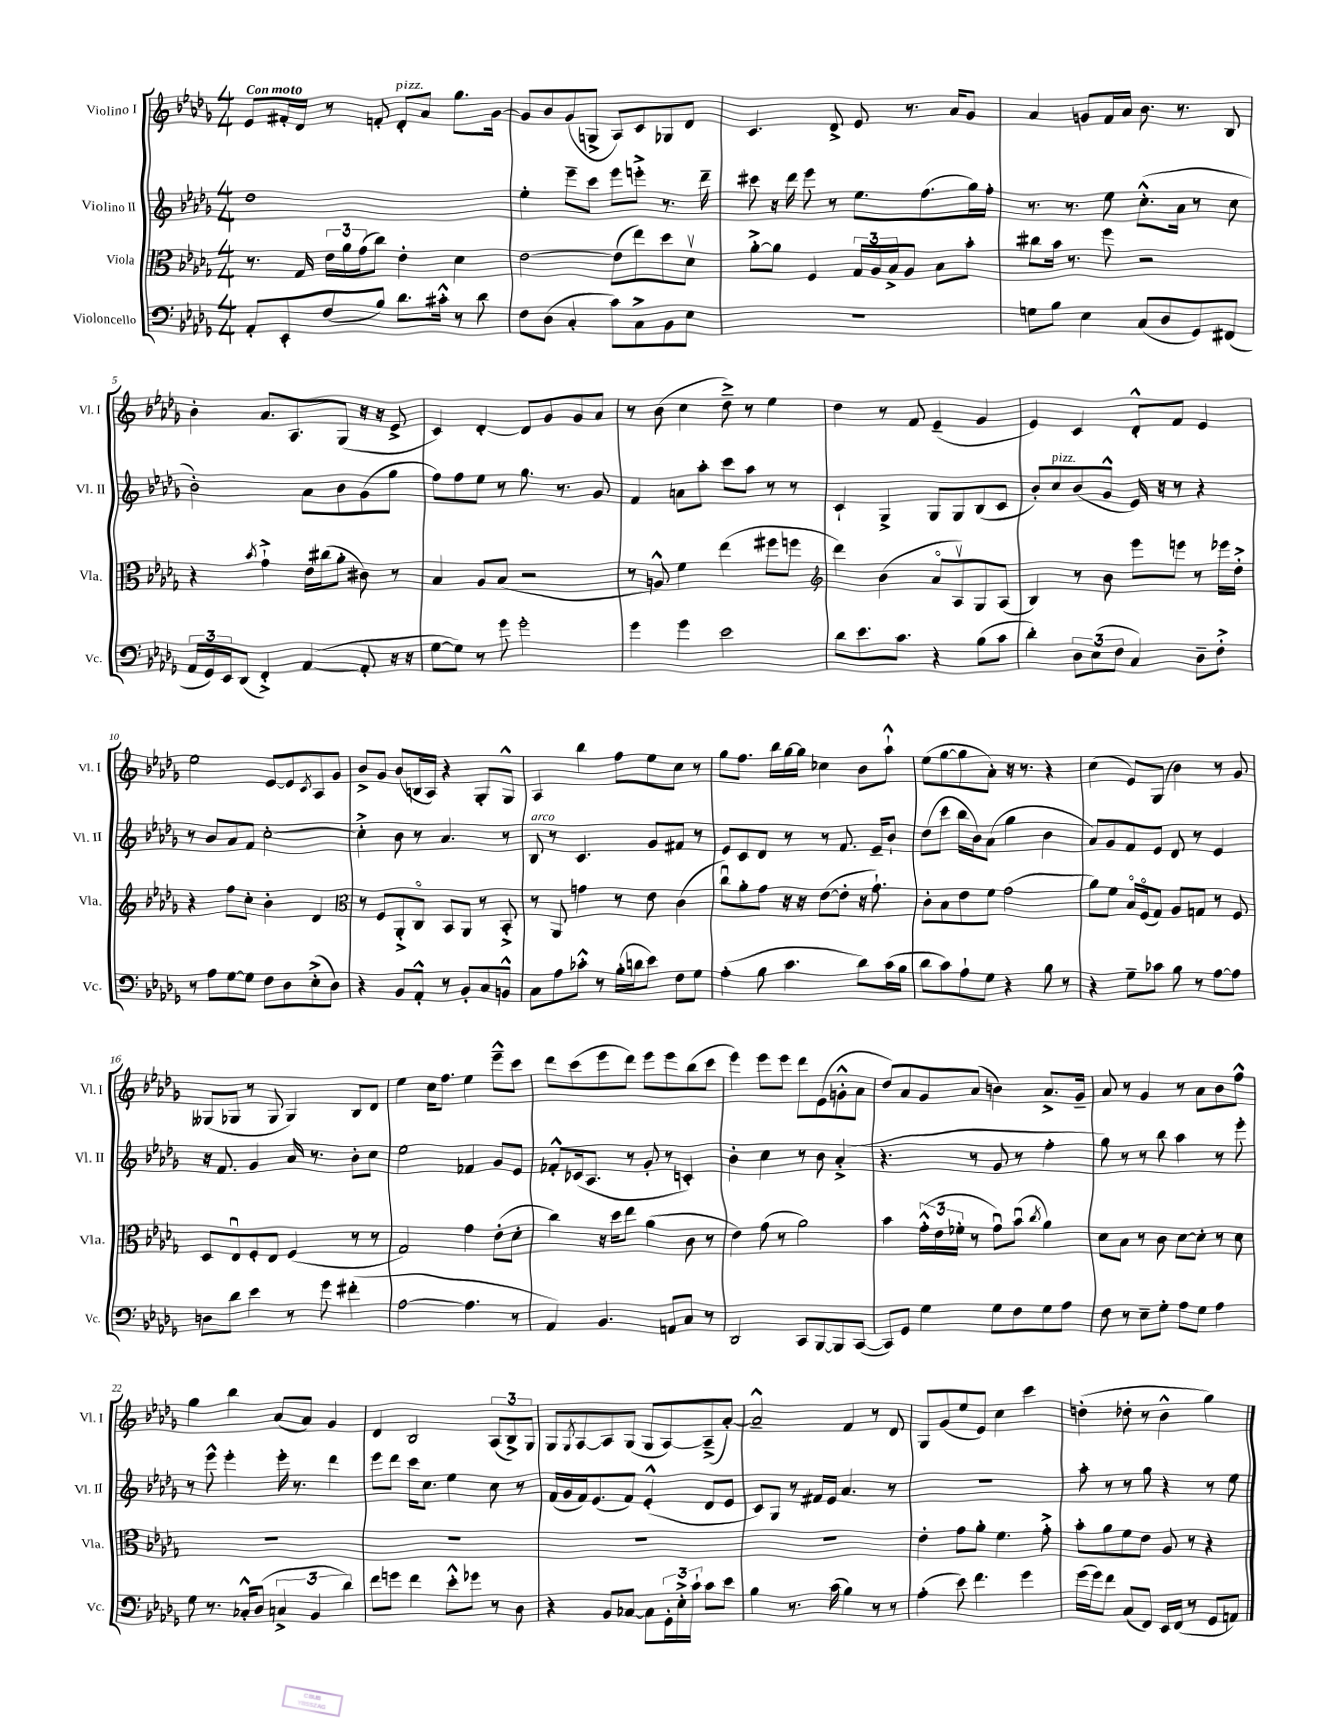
<<
\new StaffGroup <<
\new Staff = "s0" \with { instrumentName = "Violino I" shortInstrumentName = "Vl. I" } {
    \clef treble \key des \major \numericTimeSignature \time 4/4 \tempo "Con moto"
    ees'8 fis'16-. des'16 r8 f'8-. des'8-.^\markup { \italic "pizz." } aes'8 ges''8. ges'16~ |
    ges'8 bes'8 ges'8( g8-> aes8) c'8 ges8 des'8 |
    c'4. des'8-> ees'8 r8. aes'16 ges'8 |
    aes'4 g'8 f'16 aes'16 bes'8. r8. bes8 |
    bes'4-. aes'8. aes8. ges8( r16 r16 ees'8-> |
    c'4) des'4~-. des'8 ges'8 ges'8 aes'8 |
    r8 bes'8( c''4 des''8--->) r8 ees''4 |
    des''4 r8 f'8 ees'4--( ges'4 |
    ees'4) c'4 des'8-.-^ f'8 ees'4 |
    ees''2 ees'8~ ees'8 \acciaccatura { c'8 } aes8 ges'8 |
    bes'8-> ges'8 bes'8( b16 aes16) r4 ges8-. ges8-^ |
    aes4 bes''4 f''8 ees''8 c''8 r8 |
    ges''8 f''8. bes''16 ges''16~ ges''16 ces''4 bes'8 aes''8-!-^ |
    ees''8( ges''8~ ges''8 aes'8-.) r16 r8. r4 |
    c''4( ees'8) ges8( bes'4) r8 ges'8 |
    geses8( ges8 r8 ges8 ges4) bes8 des'8 |
    ees''4 c''16 f''8. ees''4 ees'''8---^ c'''8 |
    des'''8 c'''8( ees'''8 des'''8) ees'''8 ees'''8 bes''8( c'''8 |
    ees'''4) ees'''8 ees'''8 des'''8 ees'8( g'8-.-^ aes'8 |
    des''8) aes'8 ges'8 aes'8( b'4) aes'8.-> ges'16-- |
    aes'8 r8 ges'4 r8 aes'8 bes'8 f''8-^ |
    ges''4 bes''4 aes'8( aes'8) ges'4 |
    des'4 bes2 \tuplet 3/2 { aes8( bes8->) ges8 } |
    ges8 \acciaccatura { ges8 } aes8~ aes8 ges8( ges8 aes8~) aes8--->( aes'8~-.) |
    aes'2---^ f'4 r8 des'8 |
    ges8 ges'8( ees''8 ees'8) c''4 c'''4 |
    d''4-.( des''8-. r8 bes'4-^ ges''4) \bar "|." |
}
\new Staff = "s1" \with { instrumentName = "Violino II" shortInstrumentName = "Vl. II" } {
    \clef treble \key des \major \numericTimeSignature \time 4/4
    des''1 |
    ees''4-. ees'''8-- c'''8 ees'''8 e'''8-.-> r8. des'''16-- |
    cis'''8 r16 des'''16 ees'''8 r8 ees''8. f''8.( ges''16) f''16-. |
    r8. r8. ees''8 c''8.-.-^( aes'16 r8 c''8 |
    bes'2-.) aes'8 bes'8 ges'8( ges''8 |
    f''8) f''8 ees''8 r8 ges''8. r8. ges'8 |
    f'4 a'8 aes''8-. c'''8 aes''8 r8 r8 |
    c'4-! ges4-> ges8 ges8 bes8( c'8 |
    bes'8-.) c''8^\markup { \italic "pizz." } bes'8( ges'8-^ ees'16) r16 r8 r4 |
    r8 bes'8 aes'8 f'8 c''2~-. |
    c''4-.-> bes'8 r8 aes'4. r8 |
    bes8^\markup { \italic "arco" } r8 c'4. ges'8 fis'8 r8 |
    ees'8 c'8 des'8 r8 r8 f'8. ees'16-- bes'8-! |
    des''8( c'''8 bes''16 bes'16) aes'8( ges''4 bes'4 |
    aes'8) ges'8 f'8 ees'8 des'8 r8 ees'4 |
    r16 f'8. ges'4 aes'16 r8. bes'8-. c''8 |
    ees''2 fes'4 ges'8 ees'8 |
    fes'8-.-^ ces'16( aes8. r8 ges'8-. r8 c'4-.) |
    bes'4-. c''4 r8 bes'8 aes'4-.->( |
    r4. r8 ges'8 r8 f''4-. |
    ges''8) r8 r8 bes''8 aes''4 r8 ees'''8-. |
    r8 ees'''8-^ ees'''4-. ees'''16-. r8. des'''4 |
    ees'''8 des'''8 c'''16 c''8. ees''4 c''8 r8 |
    f'16( ges'16 f'16) ees'8.( f'8) ees'4-.-^( des'8 ees'8 |
    c'8) ges8 r8 fis'16 ees'16 aes'4. r8 |
    R1 |
    aes''8-. r8 r8 ges''8 r4 r8 ees''8 \bar "|." |
}
\new Staff = "s2" \with { instrumentName = "Viola" shortInstrumentName = "Vla." } {
    \clef alto \key des \major \numericTimeSignature \time 4/4
    r8. ges16 \tuplet 3/2 { ees'16 aes'16 ges'16( } c''8) ees'4-. des'4 |
    ees'2~ ees'8( ees''8) des''8 des'8\upbow |
    aes'8~-.-> aes'8 f4 \tuplet 3/2 { ges16 aes16 bes16-> } aes8 bes8 bes'8-. |
    cis''8 bes'16 r8. f''8 r2 |
    r4 \acciaccatura { bes'8 } ges'4-!-> ees'16 cis''16( aes'8-. cis'8) r8 |
    bes4 aes8 bes8( r2 |
    r8 a8-^) f'4 ees''4( fis''8 f''8 |
    \clef treble des'''4) bes'4( aes'8\flageolet aes8\upbow) ges8 aes8( |
    bes4) r8 bes'8 ees'''8 e'''8 r8 ees'''16 des''16-.-> |
    r4 f''8 c''8-. bes'4-. des'4 |
    \clef alto r8 f8 aes,8-.-> c8\flageolet bes,8 aes,8 r8 bes,8-.-> |
    r8 aes,8 g'4 r8 ees'8 c'4( |
    c''8\downbow) aes'8-. ges'8 r16 r16 ees'8~( ees'8-. r16 ges'8.-!) |
    c'8-. bes8 ees'8 f'8 ges'2( |
    aes'8) f'8 bes16\flageolet f16\flageolet( ges8) aes8 g8 r8 f8 |
    des8 ees8\downbow f8-. ees8 f4( r8 r8 |
    ges2) ges'4 ees'8-.( des'8-. |
    c''4) r16 des''16 ees''8 aes'4( c'8 r8 |
    ees'4) ges'8( r8 aes'2) |
    bes'4 \tuplet 3/2 { ges'16-.-^( ees'16 fes'16-. } r8 ges'8\downbow) bes'8\downbow( \acciaccatura { c''8 } aes'4) |
    des'8 bes8 r8 c'8 des'8~ des'8-. r8 des'8 |
    R1 |
    R1 |
    R1 |
    R1 |
    ees'4-. ges'8 aes'8-. f'4. ges'8-.-> |
    bes'8-. aes'8 f'8 ees'8 aes8 r8 r4 \bar "|." |
}
\new Staff = "s3" \with { instrumentName = "Violoncello" shortInstrumentName = "Vc." } {
    \clef bass \key des \major \numericTimeSignature \time 4/4
    aes,8-. ees,8-. f8( bes8) des'8. cis'16-.-^ r8 des'8 |
    f8 des8( c4-. c'8) c8-> bes,8 ees8 |
    R1 |
    g8 bes8 ees4 c8( des8 ges,8) fis,8( |
    \tuplet 3/2 { aes,16 ges,16) ees,16 } des,8( f,4-.->) aes,4~( aes,8-. r16 r16 |
    ges8~ ges8) r8 ges'8 ges'2-. |
    ges'4 ges'4 ees'2 |
    des'8 ees'8. c'8. r4 bes8( c'8 |
    des'4-.) \tuplet 3/2 { des8 ees8( f8 } c4) des8-- f8-.-> |
    r8 aes8 ges8~ ges8 f8 des8 ees8-.->( des8) |
    r4 bes,8 aes,8-.-^ r8 bes,8-. c8 b,8-^ |
    c8 aes8 ces'8-.-^ r8 bes16-.( d'16 ees'8) f8 ges8 |
    aes4-.( bes8 c'4. des'8) c'16( bes16 |
    des'8 c'8) aes8-! ges8 r4 bes8 r8 |
    r4 ges8-- ces'8 bes8 r8 aes8~ aes8 |
    d8 des'8 ees'4 r8 ges'8 fis'4-.( |
    aes2~ aes4. r8 |
    aes,4) bes,4. a,8 c8 r8 |
    des,2 c,8 bes,,8~ bes,,8 c,8~( |
    c,8) ges,8 ges4 ges8 f8 ges8 aes8 |
    f8 r8 ees8-- ges8-. aes8 ges8 aes4 |
    ges8 r8. ces16-.-^ des8( \tuplet 3/2 { c4-> bes,4 des'4) } |
    f'8 g'8 f'4 ees'8-.-^ ges'8 r8 des8 |
    r4 bes,8 ces8~ ces8 \tuplet 3/2 { ges,16-. ees16-.-> c'16-! } c'8 ees'8 |
    bes4 r8. c'16( bes4) r8 r8 |
    aes4-.( ees'8) f'4. ges'4 |
    ges'16( ges'16) f'8 c8( f,8) ees,16 f,16( r8 ges,8 a,8) \bar "|." |
}
>>
>>
